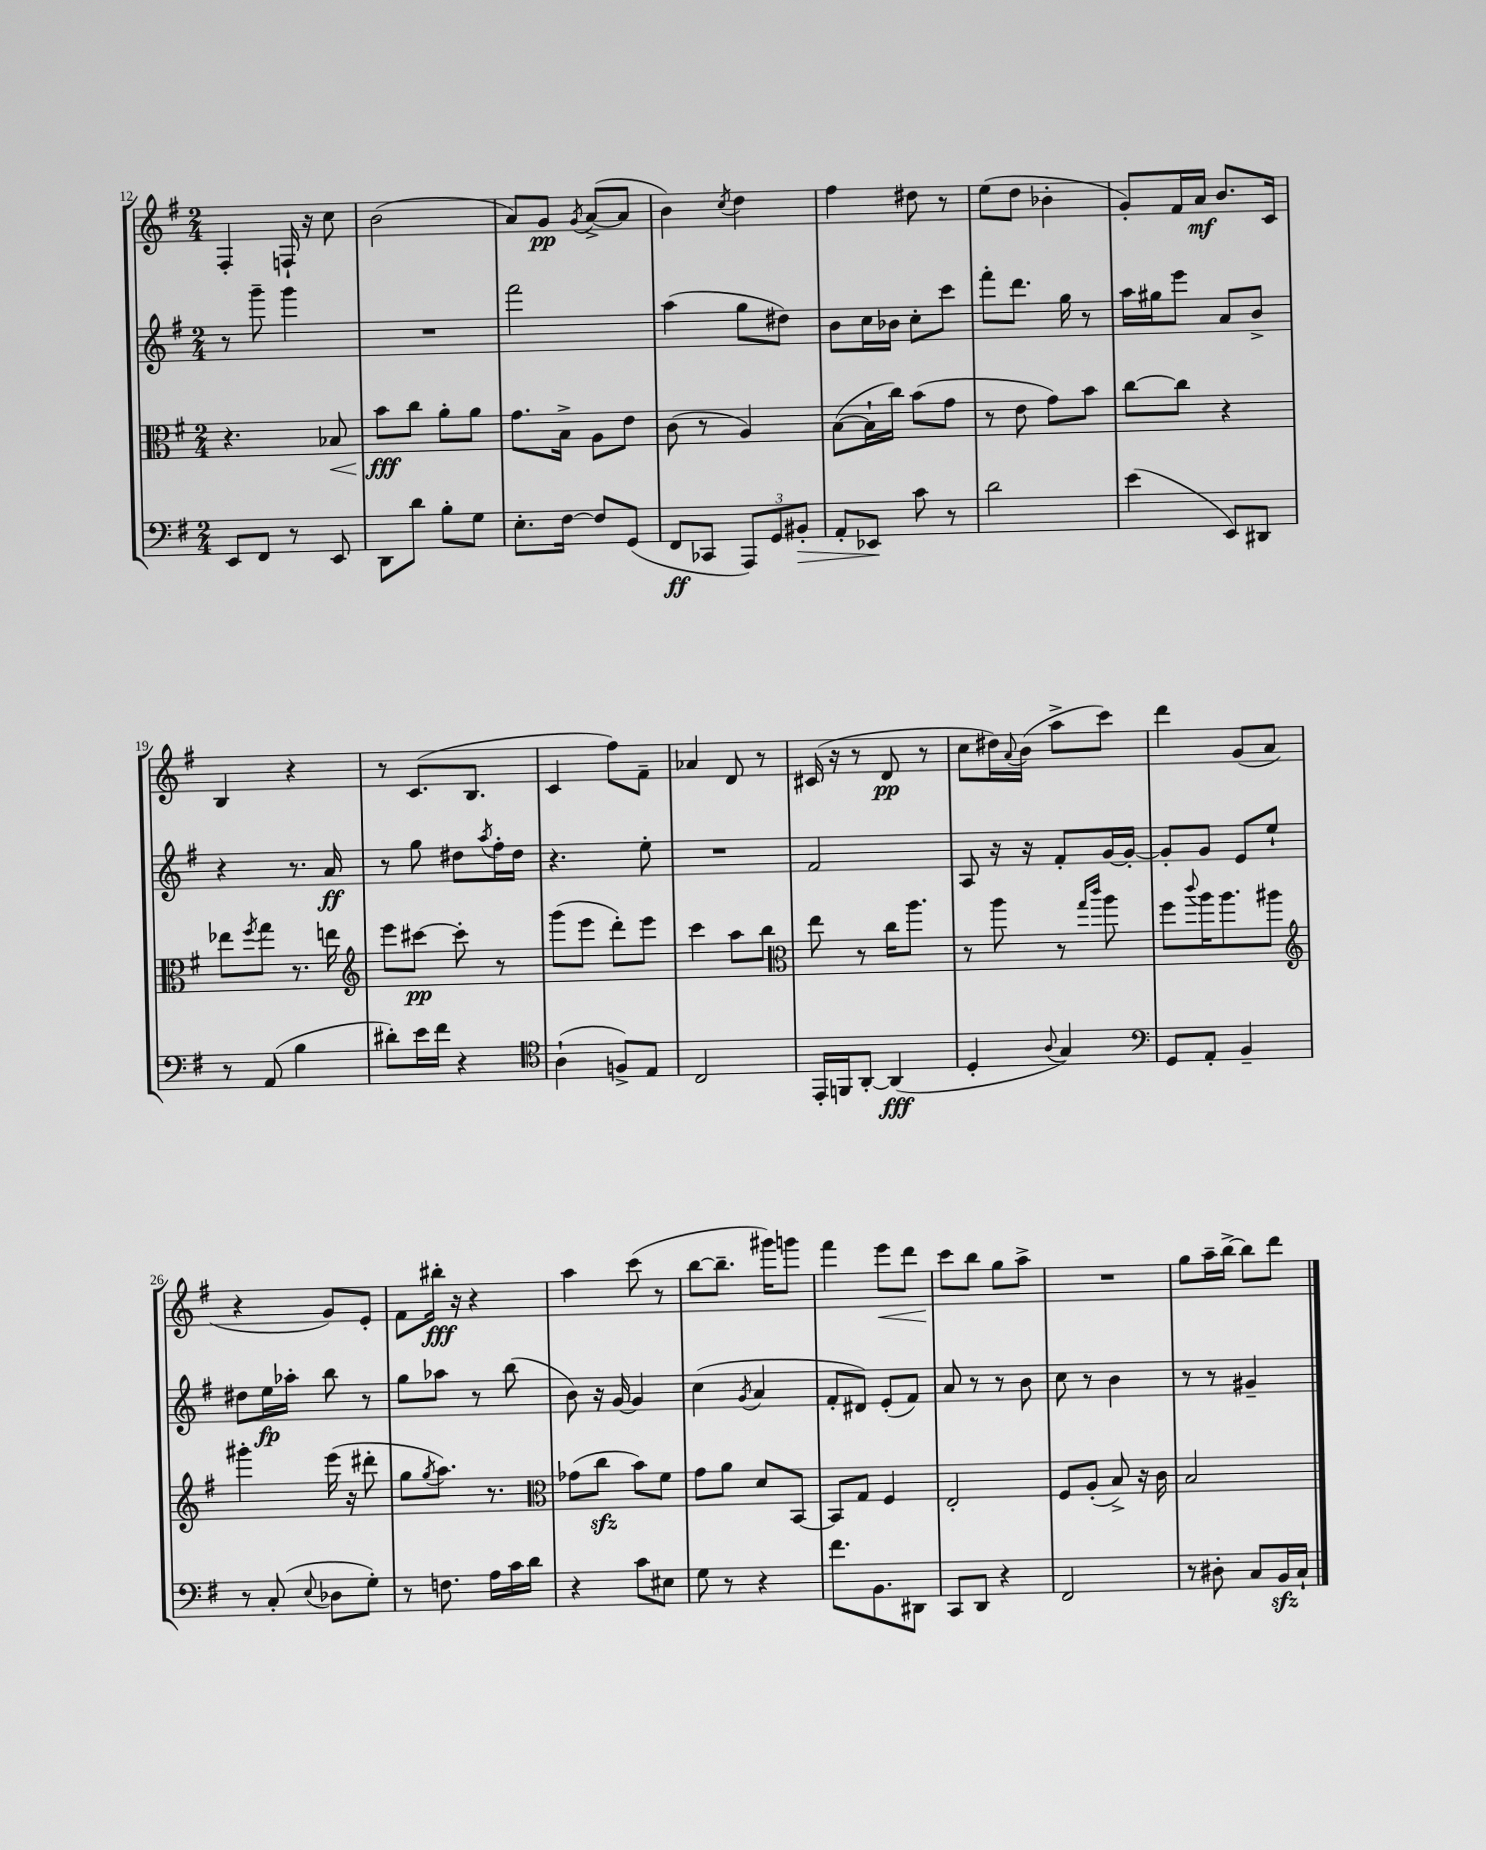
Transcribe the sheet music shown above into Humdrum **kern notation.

**kern	**dynam	**kern	**dynam	**kern	**dynam	**kern	**dynam
*part4	*part4	*part3	*part3	*part2	*part2	*part1	*part1
*staff4	*staff4	*staff3	*staff3	*staff2	*staff2	*staff1	*staff1
*clefF4	*	*clefC3	*	*clefG2	*	*clefG2	*
*k[f#]	*	*k[f#]	*	*k[f#]	*	*k[f#]	*
*M2/4	*	*M2/4	*	*M2/4	*	*M2/4	*
=12	=12	=12	=12	=12	=12	=12	=12
8EE/L	.	4.r	.	8r	.	4F#'/	.
8FF#/J	.	.	.	8ggg~\	.	.	.
8r	.	.	.	4ggg\	.	16Fn`/	.
.	.	.	.	.	.	16r	.
!	!	!	!LO:HP:b	!	!	!	!
8EE/	.	8B-X/	<	.	.	8cc\	.
=13	=13	=13	=13	=13	=13	=13	=13
8DD\L	.	8b\L	fff	2r	.	(2b\	.
8d\J	.	8cc\J	[	.	.	.	.
8B'\L	.	8a'\L	.	.	.	.	.
8G\J	.	8a\J	.	.	.	.	.
=14	=14	=14	=14	=14	=14	=14	=14
8.E'\L	.	8.g\L	.	2fff#\	.	8a/L)	.
.	.	.	.	.	.	8g/J	pp
[16F#\Jk	.	16B^\Jk	.	.	.	.	.
.	.	.	.	.	.	8qg/	.
8F#/L]	.	8A\L	.	.	.	([8a^/L	.
(8GG/J	.	8e\J	.	.	.	8a/J]	.
=15	=15	=15	=15	=15	=15	=15	=15
8FF#/L	ff	(8c\	.	(4aa\	.	4b\)	.
8CC-X/J	.	8r	.	.	.	.	.
.	.	.	.	.	.	8qcc/	.
12AAA/L)	.	4A/)	.	8gg\L	.	4dd\	.
12GG/	.	.	.	.	.	.	.
.	.	.	.	8dd#X\J)	.	.	.
!	!LO:HP:b	!	!	!	!	!	!
12BB#X'/J	>	.	.	.	.	.	.
=16	=16	=16	=16	=16	=16	=16	=16
8AA'/L	.	([8B\L	.	8b\L	.	4ff#\	.
8EE-X/J	.	16B`\L]	.	16cc\L	.	.	.
.	.	16cc\JJ)	.	16b-X\JJ	.	.	.
8c\	]	(8b\L	.	8cc'\L	.	8dd#X\	.
8r	.	8g\J	.	8ccc\J	.	8r	.
=17	=17	=17	=17	=17	=17	=17	=17
2d\	.	8r	.	8fff#'\L	.	(8ee\L	.
.	.	8e\	.	8.ddd\J	.	8dd\J	.
.	.	8g\L)	.	.	.	4b-X'\	.
.	.	.	.	16gg\	.	.	.
.	.	8b\J	.	8r	.	.	.
=18	=18	=18	=18	=18	=18	=18	=18
(4e\	.	[8cc\L	.	16aa\LL	.	8g'/L)	.
.	.	.	.	16gg#X\J	.	.	.
.	.	8cc\J]	.	8eee\J	.	16f#/L	.
.	.	.	.	.	.	16a/JJ	mf
8EE/L)	.	4r	.	8a/L	.	8.b/L	.
8DD#X/J	.	.	.	8b^/J	.	.	.
.	.	.	.	.	.	16c/Jk	.
!!LO:LB:g=z
=19	=19	=19	=19	=19	=19	=19	=19
8r	.	8ee-X\L	.	4r	.	4B/	.
.	.	8qff#/	.	.	.	.	.
(8AA/	.	8gg\J	.	.	.	.	.
4B\	.	8.r	.	8.r	.	4r	.
.	.	16een\	.	16a/	ff	.	.
=20	=20	=20	=20	=20	=20	=20	=20
*	*	*clefG2	*	*	*	*	*
8d#X'\L)	.	8eee\L	.	8r	.	8r	.
16e\L	.	[8ccc#X\J	pp	8gg\	.	(8.c/L	.
16f#\JJ	.	.	.	.	.	.	.
4r	.	8ccc#'\]	.	8dd#X\L	.	.	.
.	.	.	.	.	.	8.B/J	.
.	.	.	.	8qaa/	.	.	.
.	.	8r	.	16ff#'\L	.	.	.
.	.	.	.	16dd#\JJ	.	.	.
=21	=21	=21	=21	=21	=21	=21	=21
*clefC4	*	*	*	*	*	*	*
(4A`\	.	(8ggg\L	.	4.r	.	4c/	.
.	.	8eee\J	.	.	.	.	.
8Fn^/L)	.	8ddd'\L)	.	.	.	8ff#\L)	.
8E/J	.	8eee\J	.	8ee'\	.	8f#~\J	.
=22	=22	=22	=22	=22	=22	=22	=22
2C/	.	4ccc\	.	2r	.	4a-X/	.
.	.	8aa\L	.	.	.	8d/	.
.	.	8bb\J	.	.	.	8r	.
=23	=23	=23	=23	=23	=23	=23	=23
*	*	*clefC3	*	*	*	*	*
16EE'/LL	.	8ee\	.	2f#/	.	(16c#X/	.
16FFn/J	.	.	.	.	.	16r	.
[8AA'/J	.	8r	.	.	.	8r	.
(4AA/]	fff	16cc\KL	.	.	.	8d/	pp
.	.	8.aa\J	.	.	.	.	.
.	.	.	.	.	.	8r	.
=24	=24	=24	=24	=24	=24	=24	=24
4D'/	.	8r	.	8A/	.	8cc\L	.
.	.	8aa\	.	16r	.	16dd#X\L)	.
.	.	.	.	.	.	8qqa/	.
.	.	.	.	16r	.	(16b\JJ	.
8qqA/	.	.	.	.	.	.	.
4G/)	.	8r	.	8f#'/L	.	8aa^\L	.
.	.	16qqgg/LL	.	.	.	.	.
.	.	16qqccc/JJ	.	.	.	.	.
.	.	8aa\	.	[16g/L	.	8ccc\J)	.
.	.	.	.	16g'/JJ_	.	.	.
=25	=25	=25	=25	=25	=25	=25	=25
*clefF4	*	*	*	*	*	*	*
8GG/L	.	8ff#\L	.	8g'/L]	.	4ddd\	.
.	.	8qqccc/	.	.	.	.	.
8AA'/J	.	16aa\K	.	8g/J	.	.	.
.	.	8.aa\	.	.	.	.	.
4BB~/	.	.	.	8e/L	.	(8g/L	.
.	.	8aa#X\J	.	8ee`/J	.	8a/J	.
!!LO:LB:g=z
=26	=26	=26	=26	=26	=26	=26	=26
*	*	*clefG2	*	*	*	*	*
8r	.	4ggg#X'\	.	8dd#X\L	.	4r	.
(8C'/	.	.	.	16ee\L	fp	.	.
.	.	.	.	16aa-X'\JJ	.	.	.
8qqE/	.	.	.	.	.	.	.
8D-X\L	.	(16eee\	.	8bb\	.	8g/L)	.
.	.	16r	.	.	.	.	.
8G'\J)	.	8ddd#X'\	.	8r	.	8e'/J	.
=27	=27	=27	=27	=27	=27	=27	=27
8r	.	8gg\L	.	8gg\L	.	8f#\L	.
.	.	8qgg/	.	.	.	.	.
8.Fn\	.	8.aa\J)	.	8aa-X\J	.	16bb#X'\Jk	fff
.	.	.	.	.	.	16r	.
.	.	.	.	8r	.	4r	.
16A\LL	.	8.r	.	.	.	.	.
16c\	.	.	.	(8bb\	.	.	.
16d\JJ	.	.	.	.	.	.	.
=28	=28	=28	=28	=28	=28	=28	=28
*	*	*clefC3	*	*	*	*	*
4r	.	(8g-X\L	.	8b\)	.	4aa\	.
.	.	8cczz\J	.	16r	.	.	.
.	.	.	.	[16g/	.	.	.
8c\L	.	8b\L)	.	4g/]	.	(8ccc\	.
8E#X\J	.	8f#\J	.	.	.	8r	.
=29	=29	=29	=29	=29	=29	=29	=29
8G\	.	8g\L	.	(4cc\	.	[8bb\L	.
8r	.	8a\J	.	.	.	8.bb~\J]	.
.	.	.	.	8qg/	.	.	.
4r	.	8d/L	.	4a/	.	.	.
.	.	.	.	.	.	16ggg#X\KL)	.
.	.	[8BB/J	.	.	.	8gggn\J	.
=30	=30	=30	=30	=30	=30	=30	=30
8.f#\L	.	8BB/L]	.	8f#'/L	.	4fff#\	.
.	.	8G/J	.	8d#X/J)	.	.	.
8.BB\	.	.	.	.	.	.	.
!	!	!	!	!	!	!	!LO:HP:b
.	.	4F#/	.	(8e'/L	.	8eee\L	<
8DD#X\J	.	.	.	8f#/J)	.	8ddd\J	.
=31	=31	=31	=31	=31	=31	=31	=31
8CC/L	.	2E'/	.	8a/	.	8ccc\L	.
8DD/J	.	.	.	8r	.	8bb\J	[
4r	.	.	.	8r	.	8gg\L	.
.	.	.	.	8b\	.	8aa^\J	.
=32	=32	=32	=32	=32	=32	=32	=32
2FF#/	.	8F#/L	.	8cc\	.	2r	.
.	.	(8A'/J	.	8r	.	.	.
.	.	8B^/)	.	4b\	.	.	.
.	.	16r	.	.	.	.	.
.	.	16c\	.	.	.	.	.
=33	=33	=33	=33	=33	=33	=33	=33
8r	.	2B/	.	8r	.	8gg\L	.
8D#X'\	.	.	.	8r	.	16aa~\L	.
.	.	.	.	.	.	[16bb^\JJ	.
8C/L	.	.	.	4g#X~/	.	8bb\L]	.
16BBzz/L	.	.	.	.	.	8ddd\J	.
16C`/JJ	.	.	.	.	.	.	.
==	==	==	==	==	==	==	==
*-	*-	*-	*-	*-	*-	*-	*-
